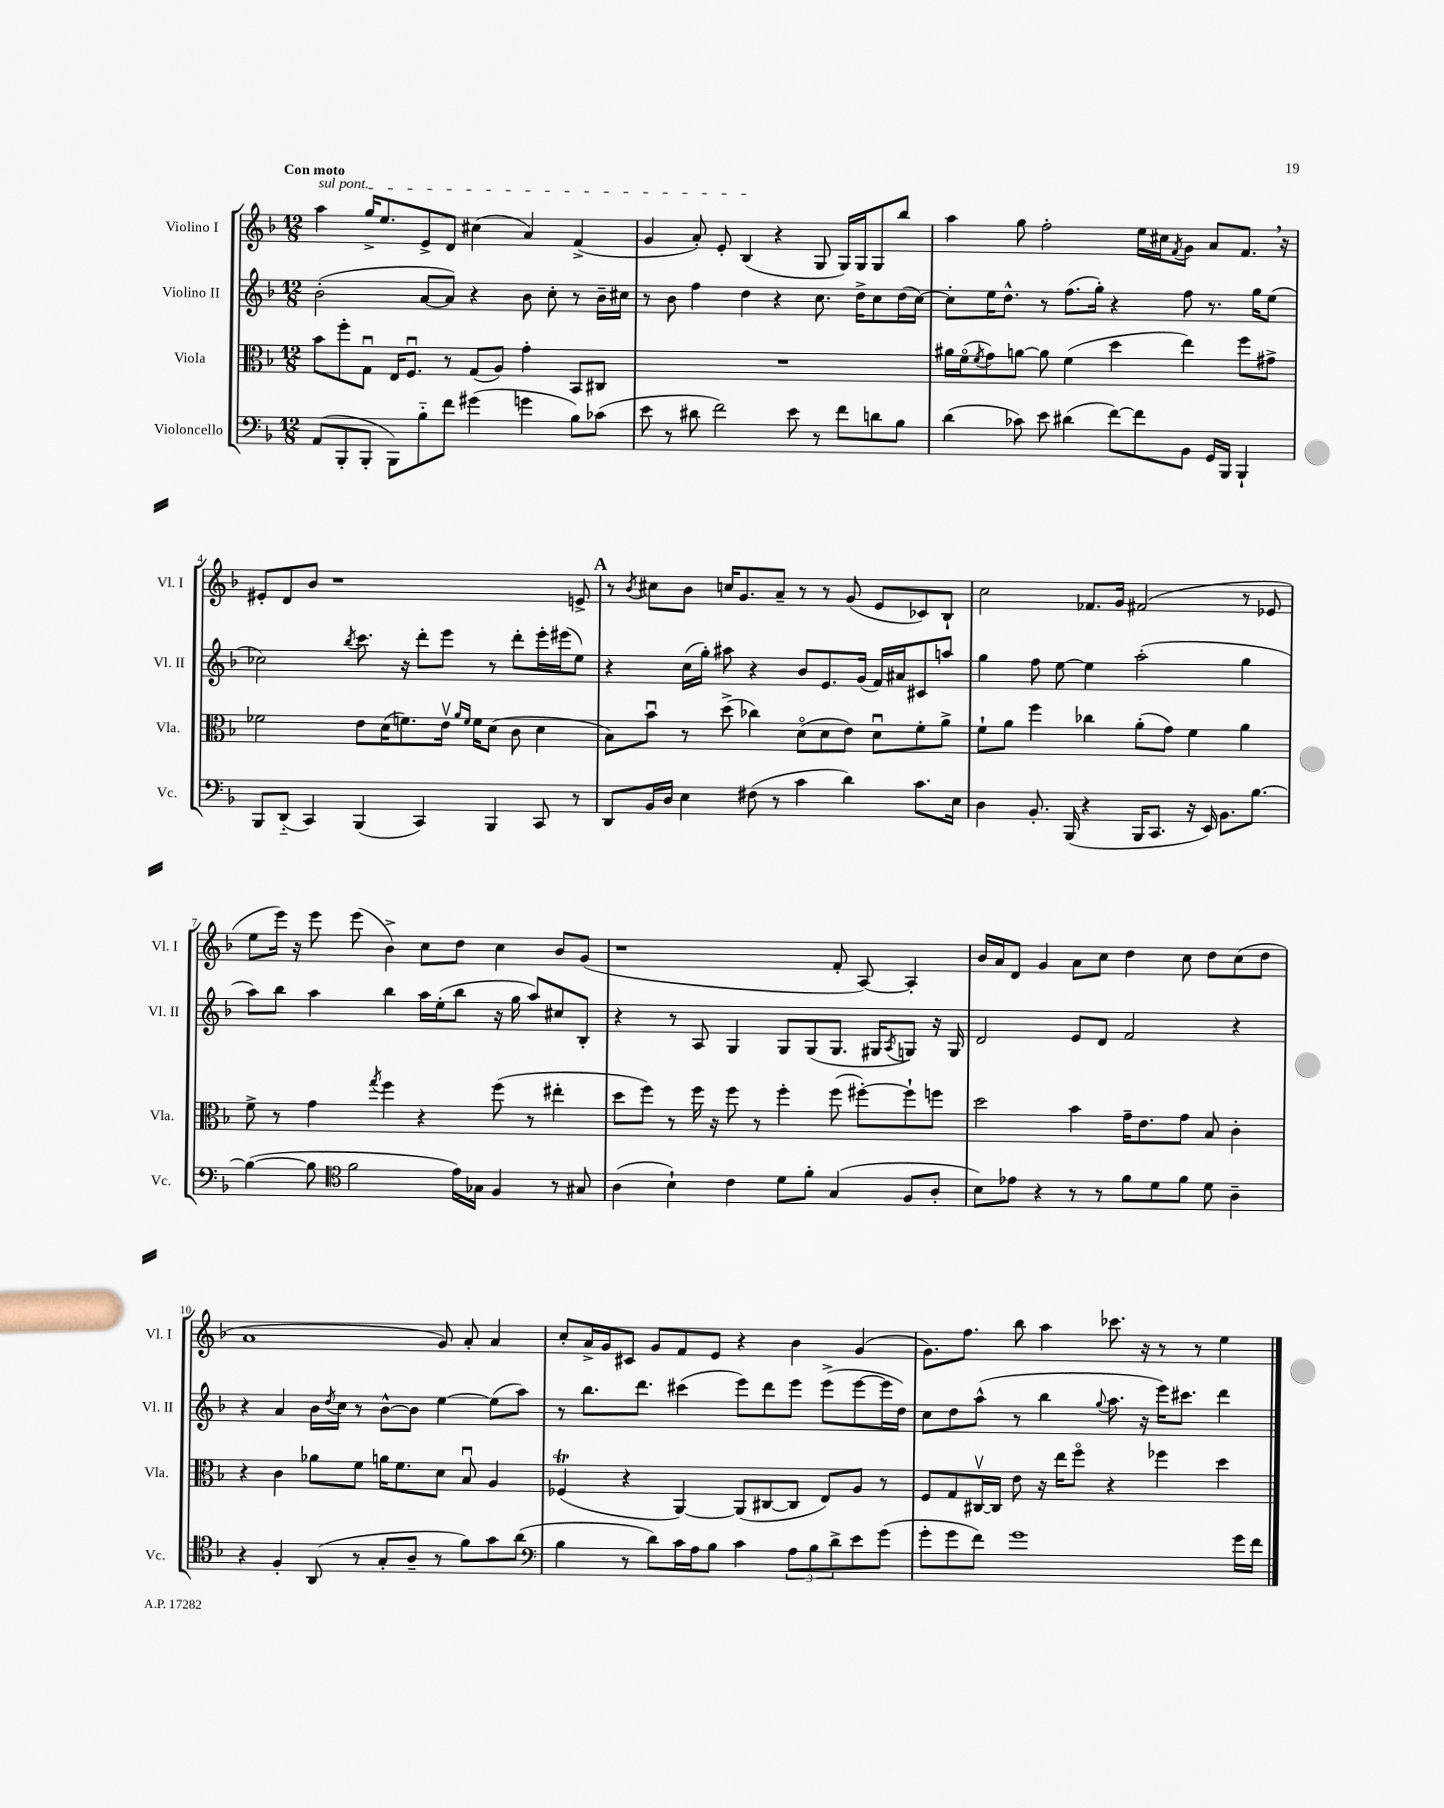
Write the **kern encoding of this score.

**kern	**kern	**kern	**kern
*staff4	*staff3	*staff2	*staff1
*clefF4	*clefC3	*clefG2	*clefG2
*k[b-]	*k[b-]	*k[b-]	*k[b-]
*M12/8	*M12/8	*M12/8	*M12/8
(8AA/L	8b-\L	(2b-'\	4aa\
8BBB-'/	8ff'\	.	.
8BBB-'/J	8Gu\J	.	16gg^/LK
.	.	.	8.ee/
8BBB-\L)	16E/LK	.	.
.	8.Fu/J	.	.
8B-'~\	.	[8a/L	8e^/
8f\J	8r	8a/]J)	8d/J
(4g#\	(8G/L	4r	(4cc#\
.	8A/J)	.	.
4g\	4g'\	8b-\	4a/)
.	.	8cc'\	.
8B-\L)	8BB-/L	8r	(4f^/
(8c-\J	8C#/J	16b-~\LL	.
.	.	16cc#\JJ	.
=	=	=	=
8e\	1.r	8r	4g/
8r	.	8b-\	.
8d#\	.	4ff\	8a'/)
2f\)	.	.	8e'/
.	.	4dd\	(4B-/
.	.	4r	4r
8e\	.	.	.
8r	.	8.cc\	8G/
8f\L	.	.	16G/LL)
.	.	16dd^\LK	16G/J
8d\	.	8cc\	8G/
8B-\J	.	(16dd\L	8bb-/J
.	.	[16cc\JJ)	.
=	=	=	=
(4d\	16a#\LL	8cc'\]L	4aa\
.	(16fo\J	.	.
.	8qf/	.	.
.	8g\)	16ee\K	.
.	.	8.dd^^\J	.
8c-\)	[8a\J	.	8gg\
8e\	8a\]	8r	2ff'\
(4d#\	(4f\	(8.ff\L	.
.	.	16gg'\Jk)	.
[8f\L)	4dd\	4r	.
8f\]	.	.	16ee\LL
.	.	.	16cc#\J
.	.	.	8qf/
8BB-\J	4ee\)	8ff\	8g\J
16GG/LL	.	8.r	8a/L
16BBB-/JJ	.	.	.
4BBB-`/	8ff\L	.	8.f/J
.	.	16gg\LK	.
.	8g#^\J	(8ee\J	.
.	.	.	16r
=	=	=	=
8BBB-/L	2f-\	2cc-\)	8e#'/L
(8DD'~/J	.	.	8d/
4CC/)	.	.	8b-/J
.	.	.	1r
.	.	8qbb-/	.
(4BBB-/	8e\L	8.ccc\	.
.	(16d\K	.	.
.	8.f\)	16r	.
4CC/)	.	8ddd'\L	.
.	16ev\Jk	8eee\J	.
.	16qqa/LL	.	.
.	16qqf/JJ	.	.
.	16f\LK	.	.
4BBB-/	(8d\J	8r	.
.	8c\	8ddd'\L	.
8CC/	4d\	16eee'\L	.
.	.	(16eee#\J	.
8r	.	8ee\J)	8e^/
=	=	=	=
8DD/L	8B-\L)	4r	8r
.	.	.	8qb-/
16BB-/L	8b-u\J	.	8cc#\L
16D/JJ	.	.	.
4E\	8r	(16cc\LL	8b-\J
.	.	16gg'\JJ)	.
.	(8dd^\	8aa#\	16cc/LK
.	.	.	8.g/
(8F#\	4cc-\)	4r	.
8r	.	.	8a~/J
4c\	(8do\L	8b-/L	8r
.	8d\	8.e/	8r
4d\)	8e\J)	.	(8g/
.	.	(16g/Jk	.
.	8du\L	16f/LL)	8e/L
.	.	16a#/J	.
8.c\L	8f'\	8c#/	8c-/)
.	8a^\J	8aa/J	8B-`/J
16E\Jk	.	.	.
=	=	=	=
4D\	8f`\L	4gg\	2cc\
.	8a\J	.	.
8.BB-'/	4ff\	8ff\	.
.	.	[8ee\	.
(16BBB-/	.	.	.
4r	4cc-\	4ee\]	8.f-/L
.	.	.	16g/Jk
16BBB-/LK	(8a'\L	(2aa'\	(2f#/
8.CC/J	.	.	.
.	8g\J)	.	.
16r	4f\	.	.
16EE/)	.	.	.
8.BB-\L	.	.	.
.	4a\	4gg\	8r
[8.B-\J	.	.	.
.	.	.	8e-/
=	=	=	=
(4B-\_	8f^\	8aa\L)	8ee\L
.	8r	8bb-\J	16eee\Jk)
.	.	.	16r
8B-\]	4g\	4aa\	8eee\
*clefC4	*	*	*
2f\	.	.	(8eee\
.	8qgg/	.	.
.	4ff\	4bb-\	4b-^\)
.	4r	16aa\LL	8cc\L
.	.	(16ee'\J	.
16e\LL)	.	8bb-\J	8dd\J
16G-\JJ	.	.	.
4F/	(8ff\	16r	4cc\
.	.	16gg\	.
.	8r	8aa/L)	.
8r	4ee#'\	8cc#/	8b-/L
8G#/	.	8B-'/J	(8g/J
=	=	=	=
(4A\	8dd\L	4r	1r
.	8ff\J)	.	.
4B-`\)	8r	8r	.
.	16ff\	8A/	.
.	16r	.	.
4c\	8ff\	4G/	.
.	8r	.	.
8d\L	4ff'\	8G/L	.
8f'\J	.	(8G/	.
(4G/	(8ff\	8.G/J	8f'/
.	[8ff#'\L)	.	[8A/)
.	.	16G#/LK	.
.	.	8qA/	.
8F/L	8ff#`\]	8G/J)	4A'/]
8A'/J	8ff\J	16r	.
.	.	16G/	.
=	=	=	=
8B-\L)	2dd\	2d/	16b-/LL
.	.	.	16a/J
8e-\J	.	.	8d/J
4r	.	.	4g/
8r	4b-\	8e/L	8a\L
8r	.	8d/J	8cc\J
8f\L	16g~\LK	2f/	4dd\
.	8.e\	.	.
8d\	.	.	.
8f\J	8g\J	.	8cc\
8d\	8B-/	.	8dd\L
4A~\	4c'\	4r	(8cc\
.	.	.	8dd\J
=	=	=	=
4r	4r	4r	1a
4F'/	4c\	4a/	.
(8AA/	8a-\L	16b-\LL	.
.	.	8qdd/	.
.	.	16cc\JJ	.
8r	8f\J	8r	.
8G'/L	16a\LK	[8b-^^\L	.
.	8.f\	.	.
8A~/J	.	8b-\]J	.
8r	8d\J	[4ee\	8g/)
8f\L)	8B-u/	.	8a'/
8g\	4A/	(8ee\]L	4a/
(8a\J	.	8aa\J)	.
=	=	=	=
*clefF4	*	*	*
4B-\	(4F-/	8r	8cc'/L
.	.	8.bb-\L	16a^/L
.	.	.	16g/J
8r	4r	.	8c#/J
.	.	8.ddd\J	.
8d\L)	.	.	8g/L
16c\L	[4AA/)	(4ccc#\	8f/
16A\J	.	.	.
8B-\J	.	.	8e/J
4c\	(8AA/]L	8eee\L)	4r
.	[8C#/	8ddd\	.
12A\L	8C#/]J	8eee\J	4b-\
12B-\	.	.	.
.	8E/L)	(8eee^\L	.
12d^\	.	.	.
8e\	8A/J	[8eee\	(4g/
(8g\J	8r	16eee\]L	.
.	.	16dd\JJ)	.
=	=	=	=
8g'\L	8F/L	8cc\L	8.g\L)
8g\	8G/	8dd\	.
.	.	.	8.ff\J
8f\J)	[16C#v/L	(8aa^^\J	.
.	16C#/]JJ	.	.
1g	8e\	8r	8bb-\
.	16r	4bb-\	4aa\
.	16ee\LK	.	.
.	8ffo\J	.	.
.	.	8qqgg/	.
.	4r	8.aa\	8.ccc-\
.	.	16r	16r
.	4ff-\	16eee\LK)	8r
.	.	8.ccc#\J	.
.	.	.	8r
.	4dd\	4ddd\	4ee\
16g\LL	.	.	.
16f\JJ	.	.	.
==	==	==	==
*-	*-	*-	*-
